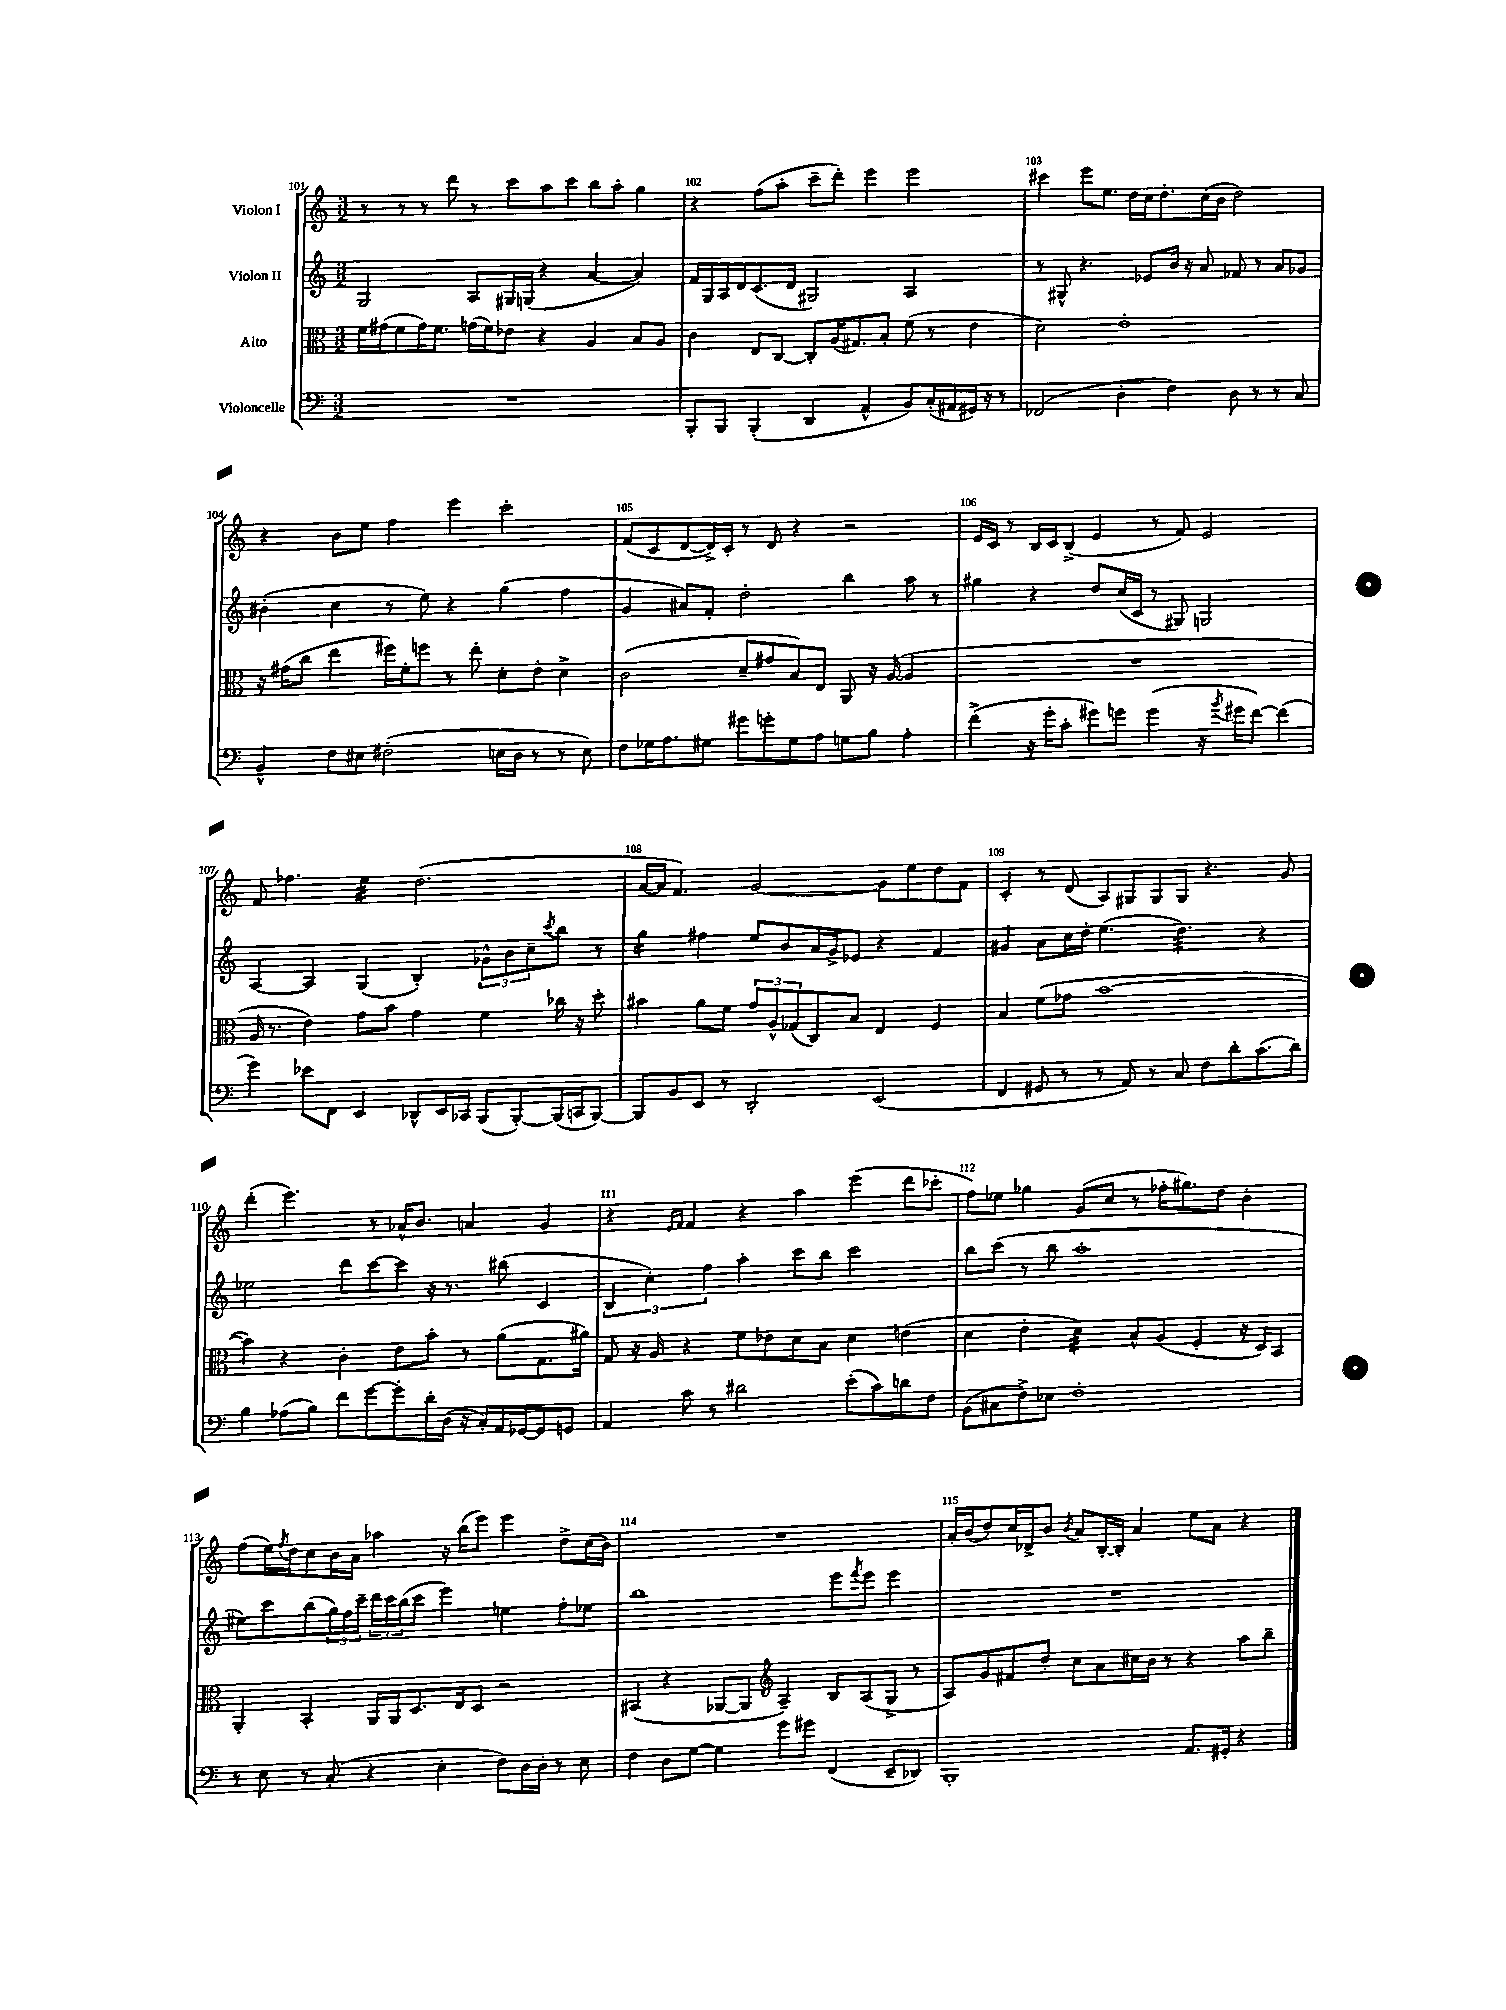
<<
\new StaffGroup <<
\new Staff = "s0" \with { instrumentName = "Violon I" } {
    \clef treble \key c \major \numericTimeSignature \time 3/2
    r8 r8 r8 d'''8 r8 c'''8 a''8 c'''8 b''8 a''8-. g''4 |
    r4 f''8( a''8-. c'''8-- d'''8-.) e'''4 e'''2 |
    cis'''4 e'''8 e''8. d''16 c''16 d''8.-. c''16( b'16 d''2) |
    r4 b'8 e''8 f''4 e'''4 c'''2-. |
    f'8( c'8 d'8~ d'16->) c'16-. r8 d'8 r4 r2 |
    e'16 c'16 r8 b16 c'16 b8->( e'4 r8 f'8) e'2 |
    f'8 fes''4. e''4:32 d''2.( |
    a'16~ a'16 f'4.) g'2~ g'8 e''8 d''8 f'8 |
    c'4-. r8 d'8( a8) gis8 gis8 gis8 r4. g'8 |
    d'''4-.( e'''4.) r8 aes'16-^ b'8. a'4 g'4 |
    r4 \grace { e'16 f'16 } f'4 r4 a''4 e'''4( d'''8 ces'''8-. |
    f''8) ees''8 ges''4 g'8( c''8 r8 fes''16-. gis''8.) d''8 b'4-. |
    f''8( e''16) \acciaccatura { f''8 } d''16 c''8 b'16 a'16 aes''4 r16 b''16( e'''8) e'''4 d''8-> c''16( b'16) |
    R1. |
    a'16-. b'16( d''8) c''16 des'16-> b'8 \acciaccatura { b'8 } a'8 b16~-. b16-. a'4 e''8 a'8 r4 \bar "|." |
}
\new Staff = "s1" \with { instrumentName = "Violon II" } {
    \clef treble \key c \major \numericTimeSignature \time 3/2
    g2 a8 gis16 g16( r4 a'4~ a'4) |
    f'16 g16 a16 d'16 c'8.( d'16 gis2) a2 |
    r8 gis8-^ r4. ees'8 b'16 r16 a'8 fes'8 r8 a'8 ges'8 |
    bis'4-.( c''4 r8 e''8) r4 g''4( f''4 |
    g'4 ais'8) f'8-. d''2-. b''4 a''8 r8 |
    gis''4 r4 d''8 c''16( c'16 r8 gis8) g2 |
    a4~ a4 g4( b4-.) \tuplet 3/2 { ges'8-^ b'8 c''8-- } \acciaccatura { c'''8 } b''8 r8 |
    g''4:16 fis''4 e''8 b'8 a'16 g'16-> ees'8 r4 f'4 |
    gis'4 a'8 c''16 d''16-. e''4.( d''4.:32) r4 |
    ees''2 d'''8 c'''8~ c'''8 r16 r8. bis''8( c'4 |
    \tuplet 3/2 { b4 c''4-.) f''4 } a''4-. c'''8 b''8 c'''2 |
    b''8 c'''8( r8 b''8 a''1-. |
    eis''8) c'''8 b''8( \tuplet 3/2 { g''16) f''16 c'''16-- } \tuplet 3/2 { d'''16 c'''16 b''16( } c'''8 e'''4) e''4 f''8-. ees''8 |
    b''1 e'''8 \acciaccatura { f'''8 } e'''8 e'''4 |
    R1. \bar "|." |
}
\new Staff = "s2" \with { instrumentName = "Alto" } {
    \clef alto \key c \major \numericTimeSignature \time 3/2
    f'16 gis'16( f'8 gis'16) f'8. g'16( f'16) ees'8 r4 a4 b8 a8 |
    c'4 e8 c8~ c8-. a16( gis8.) b8-. f'8( r8 e'4 |
    d'2) e'1-. |
    r16 gis'16( c''8 e''4 fis''16) f'16-. f''8 r8 e''8-. d'8-. e'8-. d'4-> |
    c'2( d'8-- gis'8 b8) e8 a,8 r16 a16~( a4 |
    R1. |
    a16 r8. e'4) g'8 b'8 g'4 f'4 ces''16 r16 d''8-. |
    bis'4 a'8 f'8 \tuplet 3/2 { g'8 a8-^ ges8( } c8) b8 e4 f4 |
    b4 f'8( ges'8 b'1~ |
    b'4) r4 c'4-. e'8 b'8-. r8 a'8( g8. ais'16) |
    g8 r16 a16 r4 f'8 ees'8 d'8 b8 d'4 e'4( |
    d'4 e'4-. d'4:32) b8-^ a8( f4-. r16 d16) b,8 |
    a,4-. b,4-. a,16 a,16 d8. e16 d8 r2 |
    bis,4( r4 aes,8~ aes,8 \clef treble a4--) b8 a8( g8-> r8 |
    a8) g'8 fis'8 d''8-. c''8 a'8 cis''16 b'16 r8 r4 a''8 b''8-- \bar "|." |
}
\new Staff = "s3" \with { instrumentName = "Violoncelle" } {
    \clef bass \key c \major \numericTimeSignature \time 3/2
    R1. |
    b,,8-. b,,8 b,,4-.( d,4 a,4-^ b,8) c16-.( ais,16 gis,16) r16 r8 |
    fes,2( d4-. f4) d8 r8 r8 c8 |
    b,4-^ f8 eis8 fis2-.( e16 d16 r8 r8 e8) |
    f8 ges16 a8. gis8 gis'8 g'8-. gis8 a8 g8 b8 a4-. |
    f'4->( r16 g'16-. c'8-. gis'8) g'8 g'4( r16 \acciaccatura { b'8 } gis'16 f'8~) f'4( |
    g'4) ees'8 f,8 e,4 des,8-^ e,16 ces,16 b,,8( b,,8~-.) b,,16( c,16 b,,8~) |
    b,,8 b,8 e,8 r8 d,2-. e,2( |
    f,4 gis,8 r8 r8 a,8) r8 c8 f8 d'8-. c'8.( d'16) |
    b4 aes8( b8) f'8 g'8~ g'8-. d'16-. d16( r16 c16-.) a,16 ges,16~ ges,8 g,8 |
    a,4 c'8 r8 dis'2 e'8-.( c'8) d'8 f8 |
    b,8( cis8 f8->) ees8 f1-. |
    r8 e8 r8 c8-.( r4 e4-. f8) d16 d16-. r8 e8 |
    f4 d8 g8~ g4 g'8 gis'8 f,4( e,8-- des,8) |
    b,,1-. a,8. gis,16-. r4 \bar "|." |
}
>>
>>
\layout { \context { \Score currentBarNumber = #101 \override BarNumber.break-visibility = ##(#f #t #t) barNumberVisibility = #all-bar-numbers-visible } }
